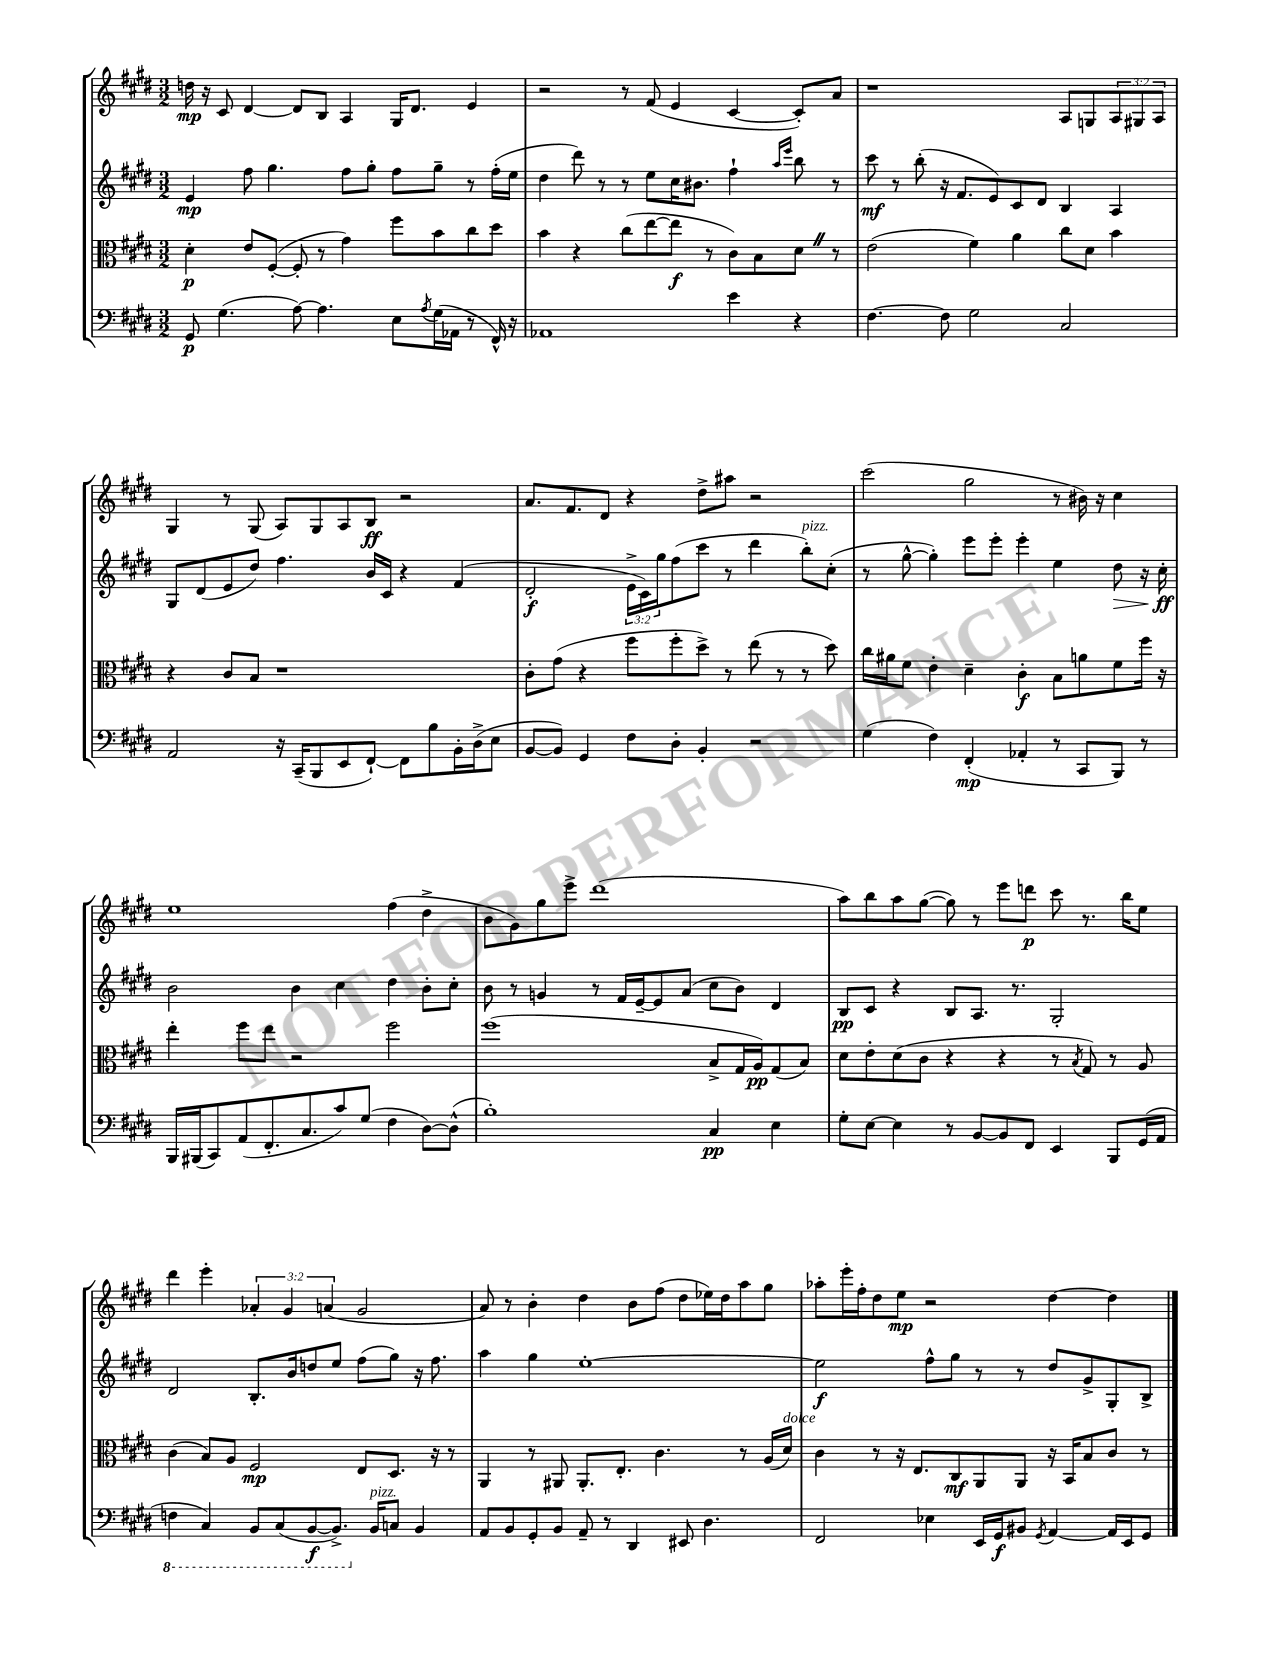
<<
\new StaffGroup <<
\new Staff = "s0" {
    \clef treble \key e \major \numericTimeSignature \time 3/2 \override Staff.TupletNumber.text = #tuplet-number::calc-fraction-text
    d''16\mp r16 cis'8 dis'4~ dis'8 b8 a4 gis16 dis'8. e'4 |
    r2 r8 fis'8( e'4 cis'4~ cis'8-.) a'8 |
    r1 a8 g8 \tuplet 3/2 { a8 gis8 a8 } |
    gis4 r8 gis8( a8) gis8 a8 b8\ff r2 |
    a'8. fis'8. dis'8 r4 dis''8-> ais''8 r2 |
    cis'''2( gis''2 r8 bis'16) r16 cis''4 |
    e''1 fis''4( dis''4-> |
    b'8 gis'8) gis''8 e'''8-> dis'''1( |
    a''8) b''8 a''8 gis''8~( gis''8) r8 e'''8 d'''8\p cis'''8 r8. b''16 e''8 |
    dis'''4 e'''4-. \tuplet 3/2 { aes'4-. gis'4 a'4( } gis'2 |
    a'8) r8 b'4-. dis''4 b'8 fis''8( dis''8 ees''16) dis''16 a''8 gis''8 |
    aes''8-. e'''16-. fis''16-. dis''8 e''8\mp r2 dis''4~ dis''4 \bar "|." |
}
\new Staff = "s1" {
    \clef treble \key e \major \numericTimeSignature \time 3/2 \override Staff.TupletNumber.text = #tuplet-number::calc-fraction-text
    e'4\mp fis''8 gis''4. fis''8 gis''8-. fis''8 gis''8-- r8 fis''16-.( e''16 |
    dis''4 dis'''8) r8 r8 e''8 cis''16 bis'8. fis''4-! \grace { a''16 e'''16 } b''8 r8 |
    cis'''8\mf r8 b''8-.( r16 fis'8. e'8) cis'8 dis'8 b4 a4 |
    gis8 dis'8( e'8 dis''8) fis''4. b'16 cis'16 r4 fis'4( |
    dis'2-.\f \tuplet 3/2 { e'16-> cis'16) gis''16 } fis''8( cis'''8 r8 dis'''4 b''8-.^\markup { \italic "pizz." }) cis''8-.( |
    r8 gis''8~-^ gis''4-.) e'''8 e'''8-. e'''4-. e''4 dis''8\> r16 cis''16-.\ff\! |
    b'2 b'4 cis''4 dis''4 b'8-. cis''8-. |
    b'8 r8 g'4 r8 fis'16 e'16~-- e'8 a'8( cis''8 b'8) dis'4 |
    b8\pp cis'8 r4 b8 a8. r8. gis2-. |
    dis'2 b8.-. b'16 d''8 e''8 fis''8( gis''8) r16 fis''8. |
    a''4 gis''4 e''1~-. |
    e''2\f fis''8-^ gis''8 r8 r8 dis''8 gis'8-> gis8-. b8-> \bar "|." |
}
\new Staff = "s2" {
    \clef alto \key e \major \numericTimeSignature \time 3/2
    dis'4-.\p e'8 fis8~-.( fis8-. r8 gis'4) fis''8 b'8 cis''8 dis''8 |
    b'4 r4 cis''8( e''8~ e''8\f r8 cis'8) b8 dis'8 \once \override BreathingSign.text = \markup { \musicglyph "scripts.caesura.straight" } \breathe r8 |
    e'2( fis'4) a'4 cis''8 dis'8 b'4 |
    r4 cis'8 b8 r1 |
    cis'8-. gis'8( r4 fis''8 fis''8-. dis''8->) r8 e''8( r8 r8 dis''8) |
    cis''16 ais'16 fis'8 e'4-. dis'4-- cis'4-.\f b8 a'8 fis'8 fis''16 r16 |
    e''4-. fis''8 e''8 r2 fis''2 |
    fis''1( b8-> gis16 a16\pp) gis8( b8) |
    dis'8 e'8-. dis'8( cis'8 r4 r4 r8 \acciaccatura { b8 } gis8) r8 a8 |
    cis'4( b8) a8 fis2\mp e8 dis8. r16 r8 |
    a,4 r8 ais,8 ais,8.-. e8.-. cis'4. r8 a16( dis'16^\markup { \italic "dolce" }) |
    cis'4 r8 r16 e8. cis8\mf a,8 a,8 r16 b,16 b8 cis'8 r8 \bar "|." |
}
\new Staff = "s3" {
    \clef bass \key e \major \numericTimeSignature \time 3/2
    gis,8\p gis4.( a8~) a4. e8 \acciaccatura { a8 } gis16( aes,16 r8 fis,16-^) r16 |
    aes,1 e'4 r4 |
    fis4.~ fis8 gis2 cis2 |
    a,2 r16 cis,16--( b,,8 e,8 fis,8~-!) fis,8 b8 b,16-. dis16->( e8 |
    b,8~ b,8) gis,4 fis8 dis8-. b,4-. r2 |
    gis4( fis4) fis,4-.\mp( aes,4-. r8 cis,8 b,,8) r8 |
    b,,16 bis,,16( cis,8) a,8( fis,8.-. cis8. cis'8) gis8( fis4 dis8~) dis8-^( |
    b1-.) cis4\pp e4 |
    gis8-. e8~ e4 r8 b,8~ b,8 fis,8 e,4 b,,8 gis,16( a,16 |
    \ottava #-1 f,4 cis,4) b,,8 cis,8( b,,8~\f b,,8.->) \ottava #0 b,16^\markup { \italic "pizz." } c8 b,4 |
    a,8 b,8 gis,8-. b,8 a,8-- r8 dis,4 eis,8 dis4. |
    fis,2 ees4 e,16 gis,16\f bis,8 \acciaccatura { gis,8 } a,4~ a,16 e,16 gis,8 \bar "|." |
}
>>
>>
\layout { \context { \Score \remove "Bar_number_engraver" } }
